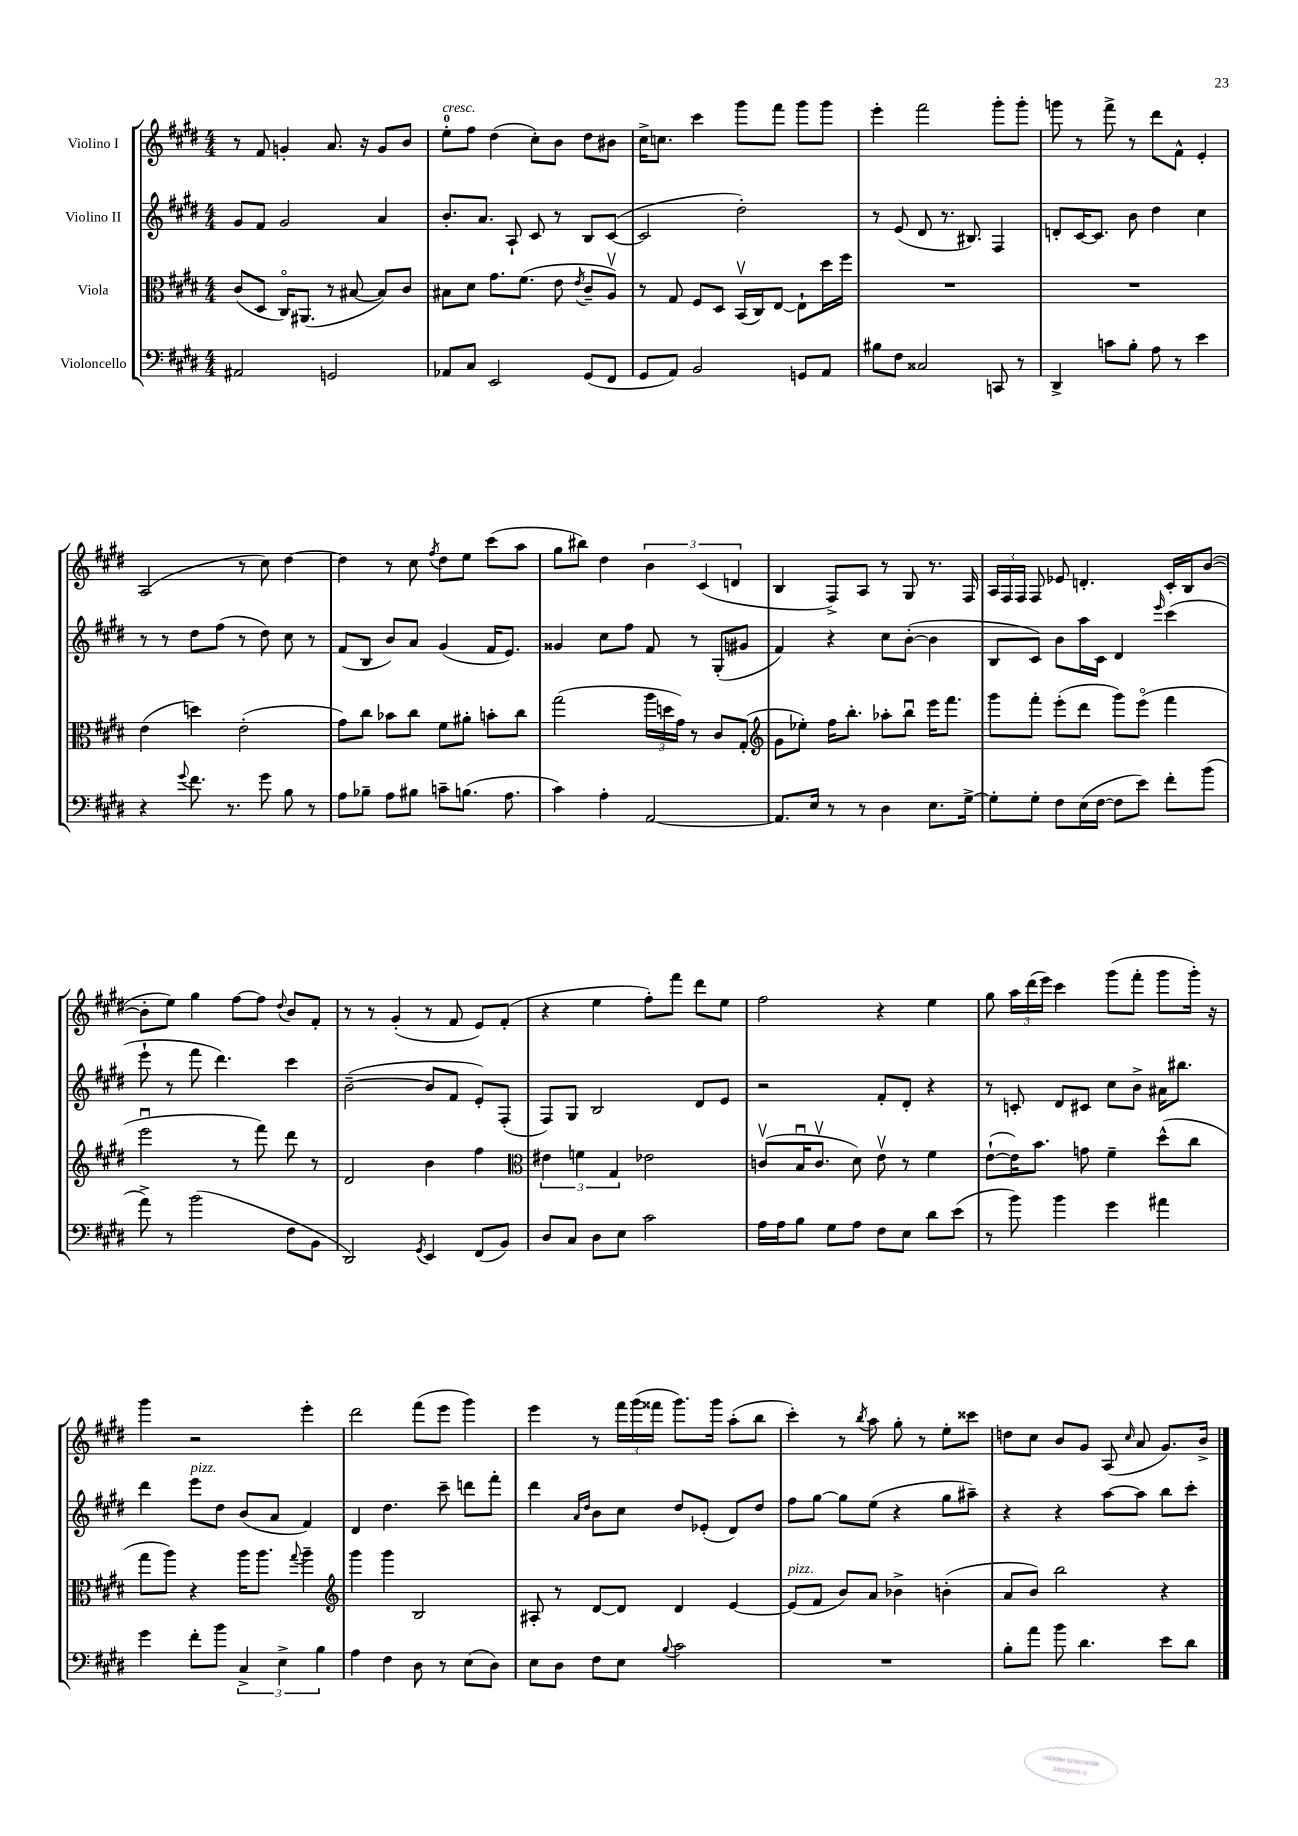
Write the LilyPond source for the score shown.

<<
\new StaffGroup <<
\new Staff = "s0" \with { instrumentName = "Violino I" } {
    \clef treble \key e \major \numericTimeSignature \time 4/4
    \autoBeamOff r8 fis'8 g'4-. a'8. r16 g'8[ b'8] |
    e''8[-0-.^\markup { \italic "cresc." } fis''8] dis''4( cis''8[-.) b'8] dis''8[ bis'8] |
    cis''16[-> c''8.] cis'''4 gis'''8[ fis'''8] gis'''8[ gis'''8] |
    e'''4-. fis'''2 gis'''8[-. gis'''8]-. |
    g'''8 r8 fis'''8-> r8 dis'''8[ fis'8]-^ e'4-. |
    a2( r8 cis''8) dis''4~ |
    dis''4 r8 cis''8 \acciaccatura { fis''8 } dis''8[ e''8] cis'''8[( a''8] |
    gis''8[ bis''8]) dis''4 \tuplet 3/2 { b'4 cis'4( d'4 } |
    b4 fis8[->) a8] r8 gis8 r8. fis16 |
    \tuplet 3/2 { a16[ fis16 fis16] } fis8 ees'8 d'4.-. cis'16[-. b16 b'8]~( |
    b'8[-. e''8]) gis''4 fis''8[~ fis''8] \appoggiatura { dis''8 } b'8[ fis'8]-. |
    r8 r8 gis'4-.( r8 fis'8 e'8[) fis'8]-.( |
    r4 e''4 fis''8[-.) fis'''8] dis'''8[ e''8] |
    fis''2 r4 e''4 |
    gis''8 \tuplet 3/2 { a''16[ dis'''16( e'''16]) } cis'''4 gis'''8[( fis'''8]-. gis'''8[ gis'''16]-.) r16 |
    gis'''4 r2 e'''4-. |
    dis'''2 fis'''8[( e'''8] gis'''4) |
    e'''4 r8 \tuplet 3/2 { fis'''16[ gis'''16( fisis'''16] } gis'''8.[) gis'''16] a''8[-.( b''8] |
    cis'''4-.) r8 \acciaccatura { b''8 } a''8 gis''8-. r8 e''8[-. cisis'''8] |
    d''8[ cis''8] b'8[ gis'8] a8( \grace { cis''16 } a'8 gis'8.[) b'16]-> \bar "|." |
}
\new Staff = "s1" \with { instrumentName = "Violino II" } {
    \clef treble \key e \major \numericTimeSignature \time 4/4
    \autoBeamOff gis'8[ fis'8] gis'2 a'4 |
    b'8.[-. a'8.] a8-! cis'8 r8 b8[ cis'8]~( |
    cis'2 dis''2-.) |
    r8 e'8( dis'8 r8. bis8.) fis4 |
    d'8[-. cis'16~ cis'8.] b'8 dis''4 cis''4 |
    r8 r8 dis''8[ fis''8]( r8 dis''8) cis''8 r8 |
    fis'8[( b8] b'8[) a'8] gis'4( fis'16[ e'8.]) |
    gisis'4 cis''8[ fis''8] fis'8 r8 gis8[-.( gis'8] |
    fis'4) r4 cis''8[ b'8]~-.( b'4 |
    b8[ cis'8]) b'8[ a''16 cis'16] dis'4 \grace { e'''16 } cis'''4( |
    e'''8-! r8 fis'''8 dis'''4.) cis'''4 |
    b'2~--( b'8[ fis'8] e'8[-.) fis8]-.( |
    fis8[) gis8] b2 dis'8[ e'8] |
    r2 fis'8[-. dis'8]-. r4 |
    r8 c'8-. dis'8[ cis'8] cis''8[ b'8]-> ais'16[ bis''8.] |
    dis'''4 e'''8[^\markup { \italic "pizz." } dis''8] b'8[( a'8] fis'4) |
    dis'4 dis''4. cis'''8-- d'''8[ fis'''8]-. |
    dis'''4 \grace { a'16[ dis''16] } b'8[ cis''8] dis''8[ ees'8]-.( dis'8[) dis''8] |
    fis''8[ gis''8]~ gis''8[ e''8]( r4 gis''8[ ais''8]--) |
    r4 r4 a''8[~ a''8] b''8[ cis'''8]-. \bar "|." |
}
\new Staff = "s2" \with { instrumentName = "Viola" } {
    \clef alto \key e \major \numericTimeSignature \time 4/4
    \autoBeamOff cis'8[( dis8] cis16[\flageolet) ais,8.]( r8 bis8~ bis8[) cis'8] |
    bis8[ dis'8] gis'8.[ fis'8.]( e'8 \acciaccatura { e'8 } cis'8[-- a8]\upbow) |
    r8 gis8 fis8[ dis8] b,16[\upbow( cis16) e8]~ e8[-! dis''16 fis''16] |
    R1 |
    R1 |
    e'4( d''4) e'2-.( |
    gis'8[) cis''8] bes'8[ cis''8] fis'8[ ais'8]-. b'8[-. cis''8] |
    gis''2( \tuplet 3/2 { a''16[ d''16 gis'16]) } r8 cis'8[ gis8]-.( |
    \clef treble gis'8[ ees''8]-.) fis''16[ b''8.]-. aes''8[-. b''8]\downbow e'''16[ fis'''8.] |
    gis'''8[ fis'''8]-. e'''8[-.( dis'''8] gis'''8[) e'''8]\flageolet( fis'''4 |
    e'''2\downbow r8 fis'''8) dis'''8 r8 |
    dis'2 b'4 fis''4 |
    \clef alto \tuplet 3/2 { eis'4 f'4 gis4 } ees'2 |
    c'8[\upbow( b16\downbow c'8.]\upbow dis'8) e'8\upbow r8 fis'4 |
    e'8[~-!( e'16) b'8.] g'8 fis'4-- dis''8[-^( cis''8] |
    gis''8[ a''8]) r4 a''16[ a''8.] \appoggiatura { gis''8 } a''4-- |
    \clef treble gis'''4 gis'''4 b2 |
    ais8-. r8 dis'8[~ dis'8] dis'4 e'4~ |
    e'8[^\markup { \italic "pizz." }( fis'8] b'8[) a'8] bes'4-> b'4-.( |
    a'8[ b'8]) b''2 r4 \bar "|." |
}
\new Staff = "s3" \with { instrumentName = "Violoncello" } {
    \clef bass \key e \major \numericTimeSignature \time 4/4
    \autoBeamOff ais,2 g,2 |
    aes,8[ cis8] e,2 gis,8[( fis,8] |
    gis,8[ a,8]) b,2 g,8[ a,8] |
    bis8[ fis8] cisis2 c,8 r8 |
    dis,4-> c'8[ b8]-. a8 r8 e'4 |
    r4 \appoggiatura { gis'8 } fis'8. r8. gis'8 b8 r8 |
    a8[ bes8]-- a8[ bis8] c'8[-- b8.]( a8. |
    cis'4) a4-. a,2~ |
    a,8.[ e16] r8 r8 dis4 e8.[ gis16]~-> |
    gis8[-. gis8]-. fis8[ e16( fis16]~ fis8[ e'8]) fis'8[-. b'8]( |
    a'8->) r8 b'2( fis8[ b,8] |
    dis,2) \acciaccatura { gis,8 } e,4 fis,8[( b,8]) |
    dis8[ cis8] dis8[ e8] cis'2 |
    a16[ a16 b8] gis8[ a8] fis8[ e8] dis'8[ e'8]( |
    r8 b'8) b'4 gis'4 ais'4 |
    gis'4 fis'8[-. b'8] \tuplet 3/2 { cis4-> e4-> b4 } |
    a4 fis4 dis8 r8 e8[( dis8]) |
    e8[ dis8] fis8[ e8] \appoggiatura { b8 } cis'2 |
    R1 |
    b8[-. a'8] b'8 dis'4. e'8[ dis'8] \bar "|." |
}
>>
>>
\layout { \context { \Score \remove "Bar_number_engraver" } }
